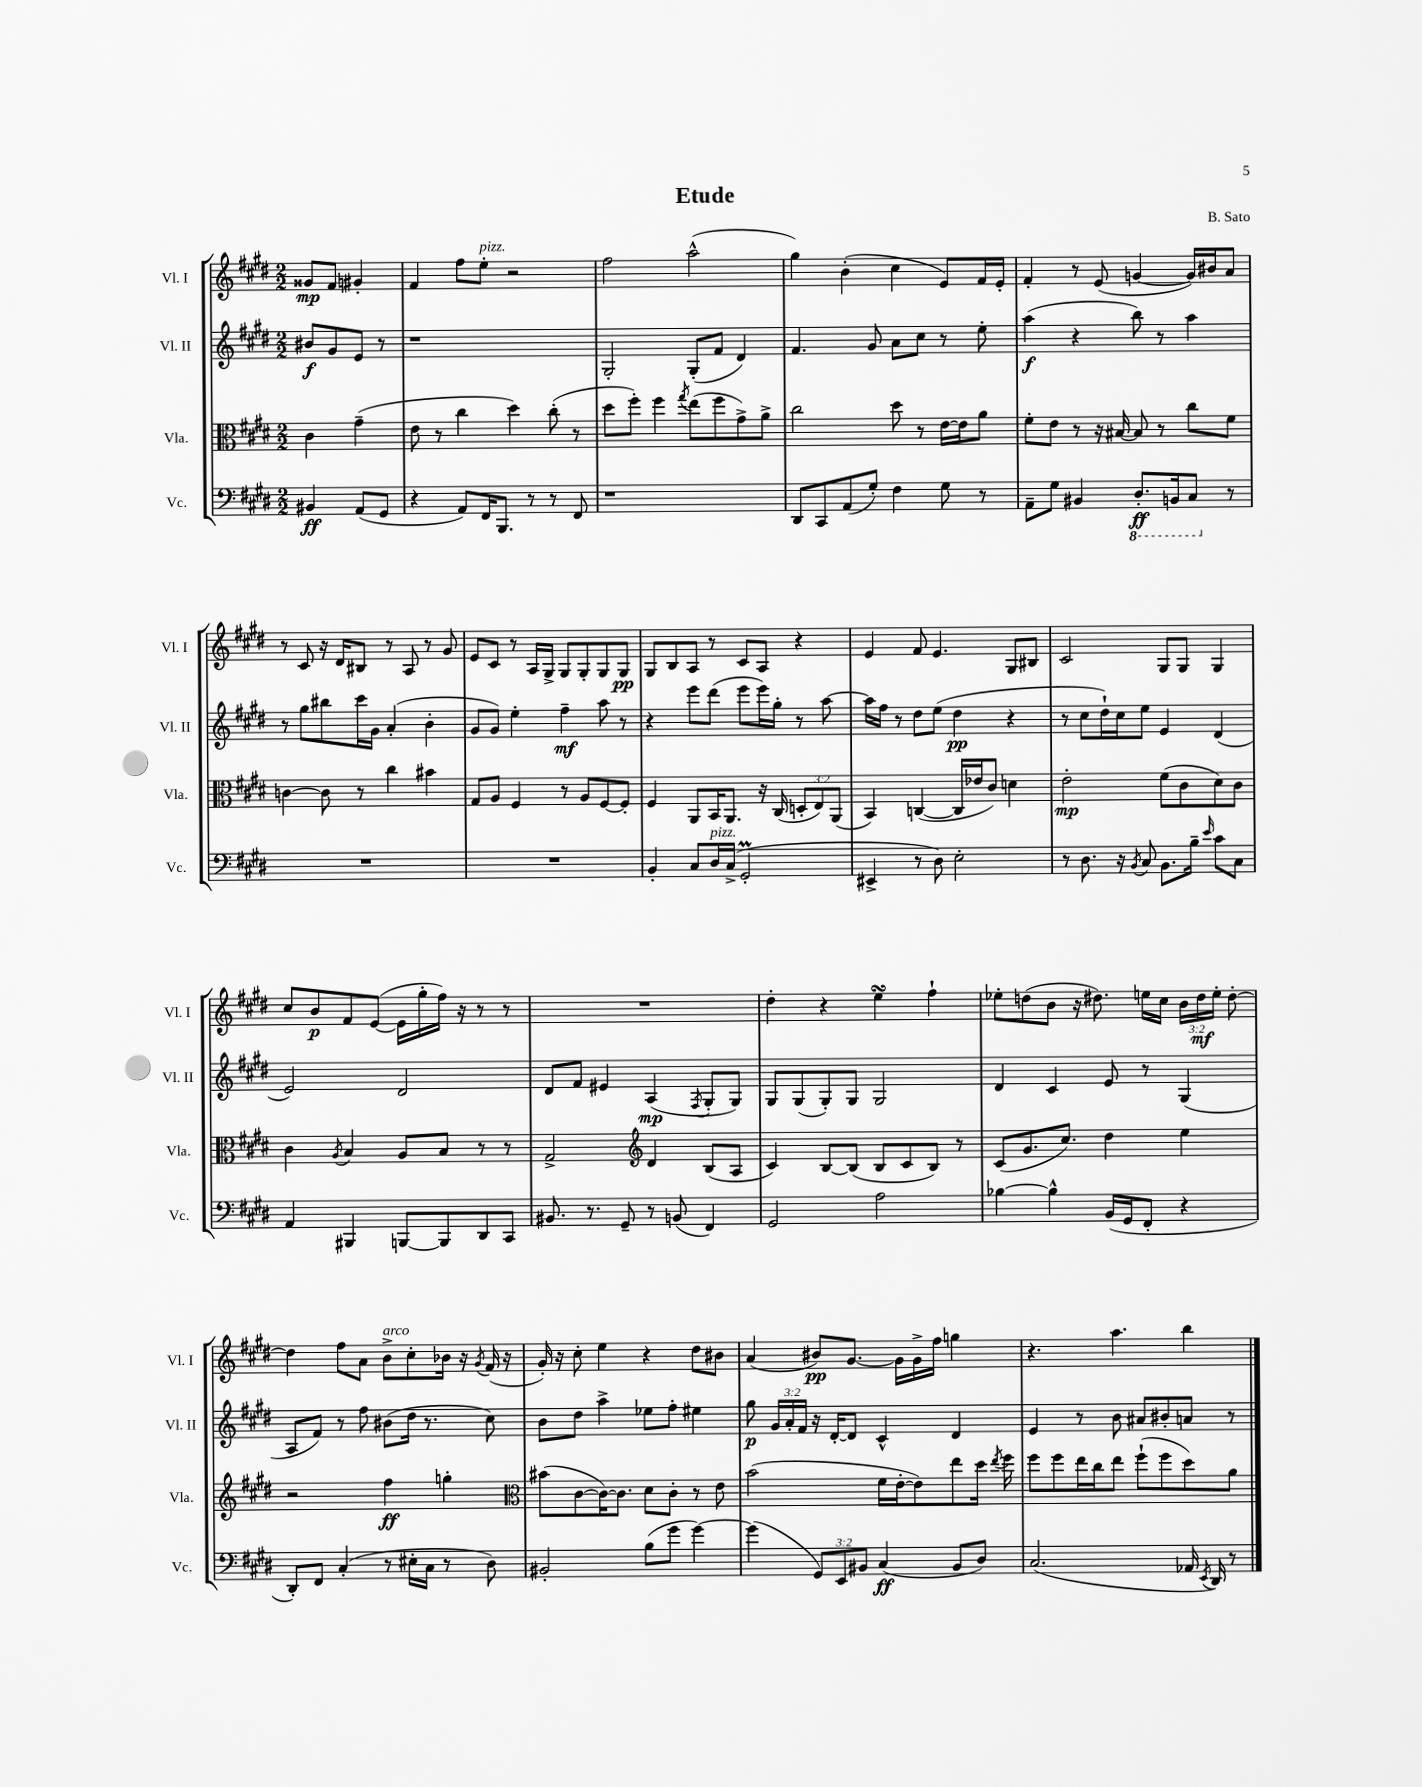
\header { title = "Etude" composer = "B. Sato" }
<<
\new StaffGroup <<
\new Staff = "s0" \with { instrumentName = "Vl. I" shortInstrumentName = "Vl. I" } {
    \clef treble \key e \major \numericTimeSignature \time 2/2 \override Staff.TupletNumber.text = #tuplet-number::calc-fraction-text \partial 2
    \autoBeamOff gisis'8[\mp fis'8] gis'4-. |
    fis'4 fis''8[ e''8]-.^\markup { \italic "pizz." } r2 |
    fis''2 a''2-^( |
    gis''4) b'4-.( cis''4 e'8[) fis'16 e'16]-. |
    fis'4-. r8 e'8( g'4~ g'16[) bis'16 a'8] |
    r8 cis'8 r16 dis'16[ bis8] r8 a8 r8 gis'8 |
    e'8[ cis'8] r8 a16[ gis16]-> gis8[ gis8-. gis8 gis8]\pp |
    gis8[ b8 a8] r8 cis'8[ a8] r4 |
    e'4 fis'8 e'4. gis8[ bis8] |
    cis'2 gis8[ gis8] gis4 |
    cis''8[ b'8\p fis'8 e'8]~( e'16[ gis''16-. fis''16]) r16 r8 r8 |
    R1 |
    dis''4-. r4 e''4\turn fis''4-! |
    ees''8[-. d''8( b'8] r16 dis''8.) e''16[ cis''16] \tuplet 3/2 { b'16[ dis''16\mf e''16]-. } dis''8~-. |
    dis''4 fis''8[ a'8] b'8[->^\markup { \italic "arco" } cis''8-. bes'16] r16 \acciaccatura { gis'8 } fis'16( r16 |
    gis'16-.) r16 cis''8-. e''4 r4 dis''8[ bis'8] |
    a'4( bis'8[\pp) gis'8.]~ gis'16[ gis'16-> fis''16] g''4 |
    r4. a''4. b''4 \bar "|." |
}
\new Staff = "s1" \with { instrumentName = "Vl. II" shortInstrumentName = "Vl. II" } {
    \clef treble \key e \major \numericTimeSignature \time 2/2 \override Staff.TupletNumber.text = #tuplet-number::calc-fraction-text \partial 2
    \autoBeamOff bis'8[\f gis'8 e'8] r8 |
    r1 |
    gis2-. gis8[-.( fis'8] dis'4) |
    fis'4. gis'8 a'8[ cis''8] r8 e''8-. |
    a''4\f( r4 b''8) r8 a''4 |
    r8 gis''8[ bis''8 cis'''16 gis'16] a'4-.( b'4-. |
    gis'8[ gis'8]) e''4-. fis''4--\mf a''8 r8 |
    r4 e'''8[ dis'''8]( e'''8[ e'''16) gis''16]-. r8 a''8~ |
    a''16[ fis''16] r8 dis''8[ e''8]( dis''4\pp r4 |
    r8 cis''8[ dis''16-!) cis''16 e''8] e'4 dis'4( |
    e'2) dis'2 |
    dis'8[ fis'8] eis'4 a4\mp( \acciaccatura { fis8 } gis8[-. gis8]) |
    gis8[ gis8( gis8-.) gis8] gis2 |
    dis'4 cis'4 e'8 r8 gis4( |
    a8[ fis'8]) r8 fis''8 bis'8[( dis''16] r8. cis''8) |
    b'8[ dis''8] a''4-> ees''8[ fis''8]-. eis''4 |
    gis''8\p \tuplet 3/2 { gis'16[ a'16-. fis'16] } r16 dis'16[~-. dis'8] cis'4-^ dis'4 |
    e'4 r8 b'8 ais'8[ bis'8-. a'8] r8 \bar "|." |
}
\new Staff = "s2" \with { instrumentName = "Vla." shortInstrumentName = "Vla." } {
    \clef alto \key e \major \numericTimeSignature \time 2/2 \override Staff.TupletNumber.text = #tuplet-number::calc-fraction-text \partial 2
    \autoBeamOff cis'4 gis'4--( |
    e'8 r8 cis''4 dis''4) cis''8-.( r8 |
    dis''8[ fis''8]-.) fis''4 \acciaccatura { gis''8 } e''8[( fis''8 gis'8->) a'8]-> |
    cis''2 dis''8 r8 e'16[~ e'16 a'8] |
    fis'8[-. e'8] r8 r16 bis16~ bis8 r8 cis''8[ fis'8] |
    c'4~ c'8 r8 cis''4 bis'4 |
    gis8[ a8] fis4 r8 a8[ fis8~ fis8]-. |
    fis4 a,8[ b,16 a,8.] r16 cis16( \tuplet 3/2 { d8[-. e8) a,8]( } |
    b,4) c4~( c16[ ees'16 cis'8]) d'4 |
    e'2-.\mp fis'8[( cis'8 dis'8) cis'8] |
    cis'4 \acciaccatura { a8 } b4 a8[ b8] r8 r8 |
    gis2-> \clef treble dis'4 b8[( a8] |
    cis'4) b8[~ b8]( b8[ cis'8 b8]) r8 |
    cis'8[( gis'8. cis''8.]) dis''4 e''4 |
    r2 fis''4\ff g''4-. |
    \clef alto bis'8[( cis'8~ cis'16~) cis'8.] dis'8[ cis'8]-. r8 e'8 |
    b'2( fis'16[ e'16~-. e'8) e''8 dis''16] \acciaccatura { e''8 } fis''16 |
    fis''8[ fis''8 e''16 cis''16 e''8] fis''8[-!( fis''8 dis''8) a'8] \bar "|." |
}
\new Staff = "s3" \with { instrumentName = "Vc." shortInstrumentName = "Vc." } {
    \clef bass \key e \major \numericTimeSignature \time 2/2 \override Staff.TupletNumber.text = #tuplet-number::calc-fraction-text \partial 2
    \autoBeamOff bis,4\ff a,8[( gis,8] |
    r4 a,8[) fis,16 b,,8.] r8 r8 fis,8 |
    r1 |
    dis,8[ cis,8 a,8( gis8]-.) fis4 gis8 r8 |
    a,8[-- gis8] bis,4 \ottava #-1 dis,8.[-.\ff b,,!16 cis,8] \ottava #0 r8 |
    R1 |
    R1 |
    b,4-. cis8[ dis16^\markup { \italic "pizz." } cis16]->( gis,2-.\prall |
    eis,4-> r8 dis8) e2-. |
    r8 dis8. r16 \acciaccatura { b,8 } cis8 b,8.[ b16]-- \grace { e'16 } cis'8[ cis8] |
    a,4 bis,,4 b,,8[~ b,,8 dis,8 cis,8] |
    bis,8. r8. gis,8-- r8 b,8( fis,4) |
    gis,2 a2 |
    bes4~ bes4-^ b,16[( gis,16 fis,8]-. r4 |
    dis,8[-.) fis,8] cis4-.( r8 eis16[-. cis16] r8 dis8) |
    bis,2-. b8[( gis'8] gis'4~) |
    gis'4( \tuplet 3/2 { gis,8[) e,8 bis,8] } cis4\ff( bis,8[ dis8]) |
    cis2.( aes,16 \acciaccatura { e,8 } dis,16) r8 \bar "|." |
}
>>
>>
\layout { \context { \Score \remove "Bar_number_engraver" } }
